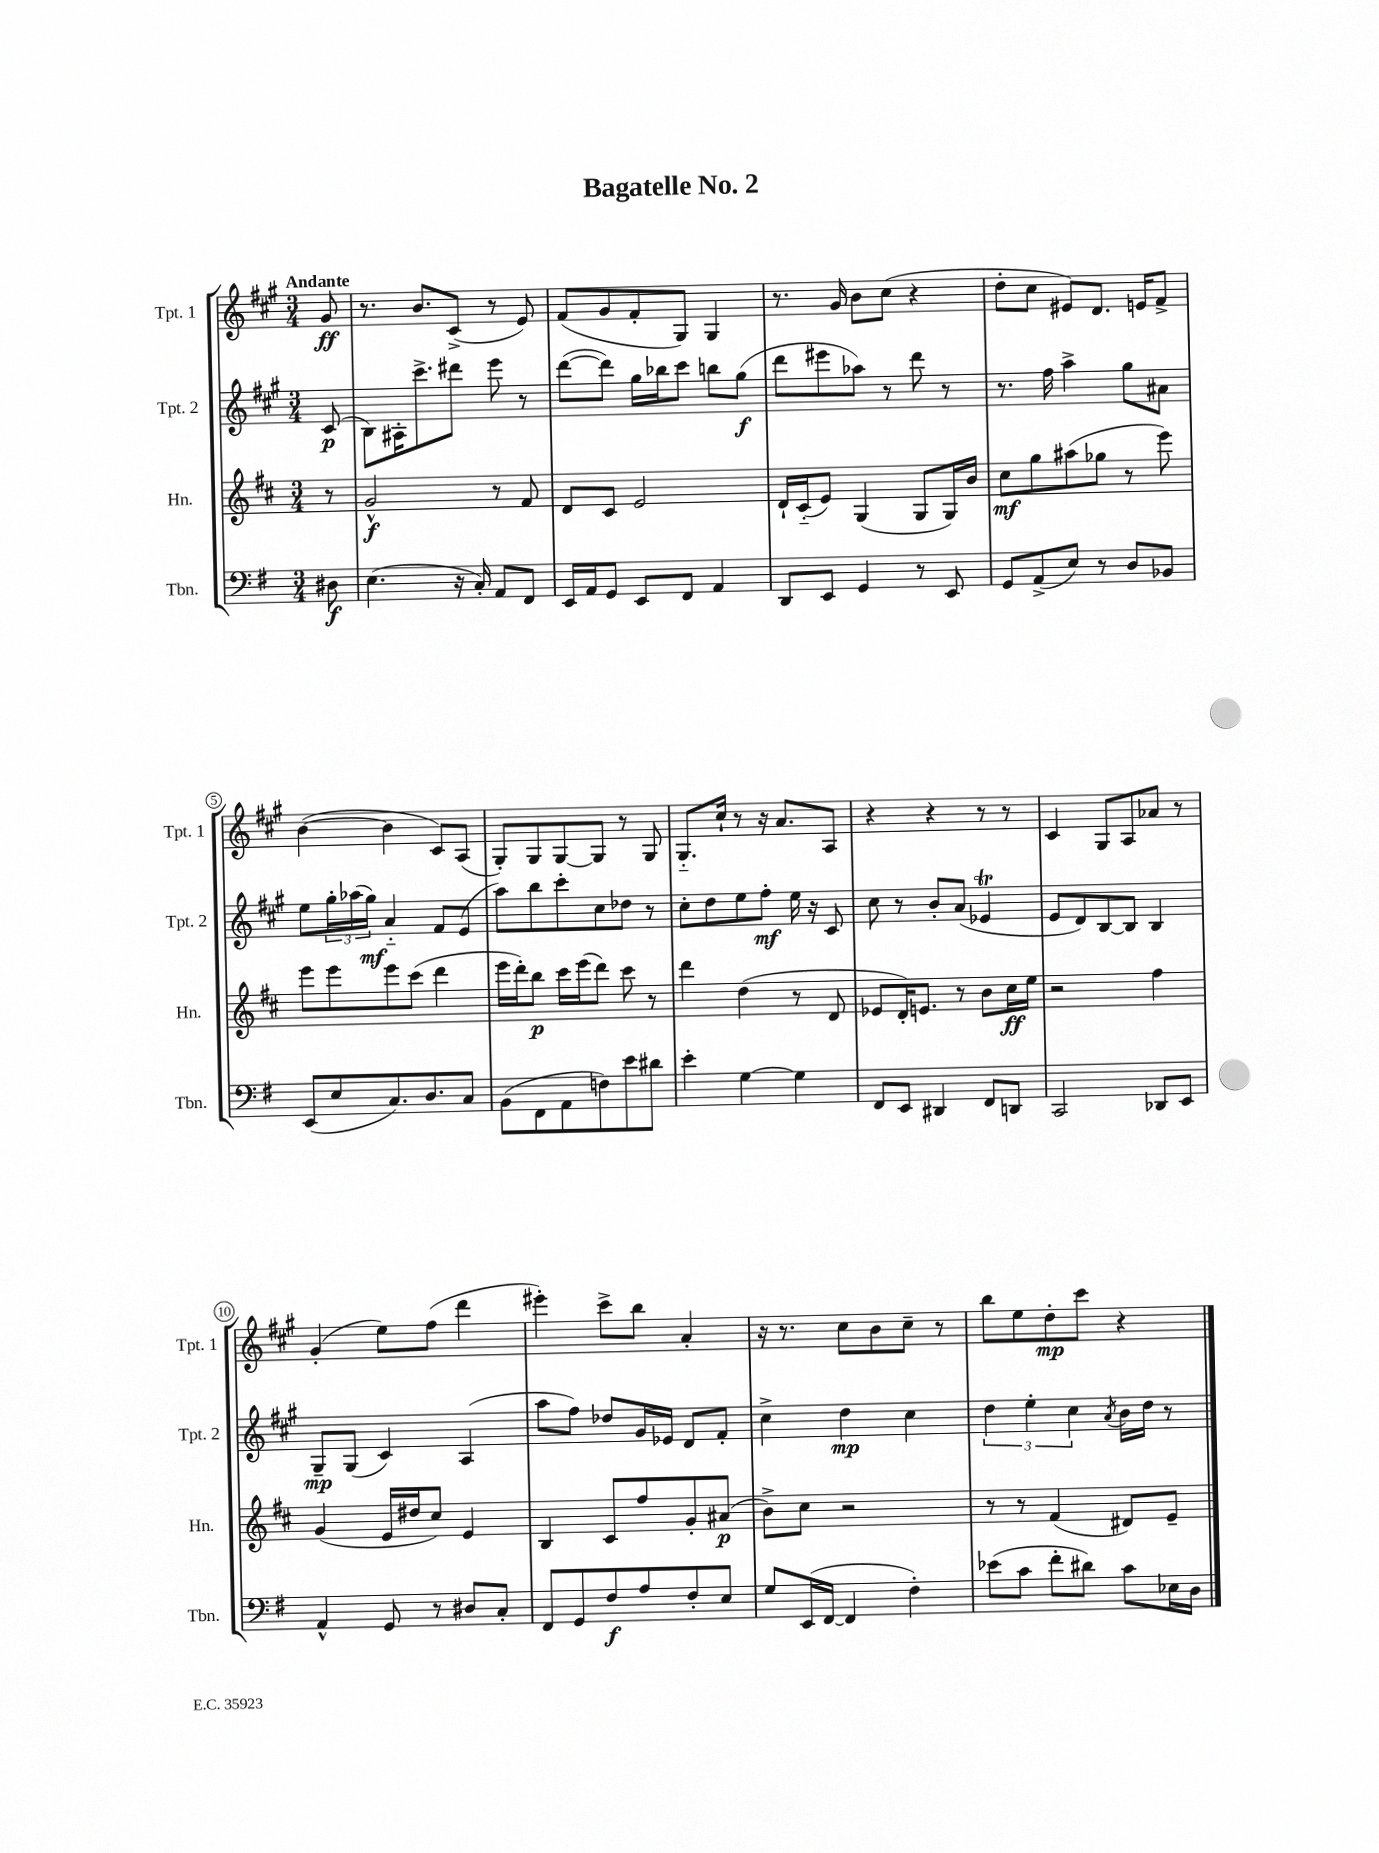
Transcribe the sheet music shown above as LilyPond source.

\header { title = "Bagatelle No. 2" }
<<
\new StaffGroup <<
\new Staff = "s0" \with { instrumentName = "Tpt. 1" shortInstrumentName = "Tpt. 1" } {
    \clef treble \key a \major \numericTimeSignature \time 3/4 \partial 8 \tempo "Andante"
    gis'8\ff |
    r8. b'8. cis'8->( r8 e'8) |
    fis'8( gis'8 fis'8-. gis8) gis4 |
    r8. gis'16 b'8 cis''8( r4 |
    d''8-. cis''8 eis'8) d'8. e'16 fis'8-> |
    b'4~( b'4 cis'8) a8( |
    gis8-.) gis8 gis8~ gis8 r8 gis8 |
    gis8.-_ cis''16-! r8 r16 a'8. a8 |
    r4 r4 r8 r8 |
    cis'4 gis8 a8 aes'8 r8 |
    gis'4-.( e''8) fis''8( d'''4 |
    eis'''4-.) cis'''8-> b''8 a'4-. |
    r16 r8. cis''8 b'8 cis''8-- r8 |
    b''8 e''8 d''8-.\mp cis'''8 r4 \bar "|." |
}
\new Staff = "s1" \with { instrumentName = "Tpt. 2" shortInstrumentName = "Tpt. 2" } {
    \clef treble \key a \major \numericTimeSignature \time 3/4 \partial 8
    cis'8\p( |
    b8) ais16-. cis'''8.-> dis'''8 e'''8 r8 |
    d'''8~( d'''8) gis''16 bes''16 cis'''8 b''8 gis''8\f( |
    d'''8 eis'''8 aes''8) r8 d'''8 r8 |
    r8. fis''16 a''4-> gis''8 ais'8 |
    e''8 \tuplet 3/2 { gis''16-. aes''16( gis''16\mf) } a'4-_ fis'8 e'8( |
    a''8) b''8 cis'''8-. cis''8 des''8 r8 |
    cis''8-. d''8 e''8 fis''8-.\mf e''16 r16 cis'8 |
    cis''8 r8 b'8-. a'8( ees'4\trill |
    e'8 d'8) b8~ b8 b4 |
    gis8--\mp gis8( cis'4) a4( |
    a''8 fis''8) des''8 gis'16 ees'16 d'8 fis'8-. |
    cis''4-> d''4\mp cis''4 |
    \tuplet 3/2 { d''4 e''4-. cis''4 } \acciaccatura { a'8 } b'16 d''16 r8 \bar "|." |
}
\new Staff = "s2" \with { instrumentName = "Hn." shortInstrumentName = "Hn." } {
    \clef treble \key d \major \numericTimeSignature \time 3/4 \partial 8
    r8 |
    g'2-^\f r8 fis'8 |
    d'8 cis'8 e'2 |
    d'16-! cis'16-_( e'8) g4( g8 g16) b'16 |
    cis''8\mf g''8 ais''8( ges''8 r8 e'''8) |
    e'''8 e'''8 e'''8 cis'''8( d'''4 |
    e'''16 d'''16-.) b''8\p cis'''16 e'''16( d'''8) cis'''8 r8 |
    d'''4 d''4( r8 d'8 |
    ees'8 d'16-.) e'8. r8 b'8 cis''16\ff e''16 |
    r2 fis''4 |
    g'4( e'16 dis''16 cis''8) e'4 |
    b4 cis'8 fis''8 g'8-. ais'8\p( |
    b'8->) cis''8 r2 |
    r8 r8 fis'4( dis'8) e'8-- \bar "|." |
}
\new Staff = "s3" \with { instrumentName = "Tbn." shortInstrumentName = "Tbn." } {
    \clef bass \key g \major \numericTimeSignature \time 3/4 \partial 8
    dis8\f |
    e4.( r16 c16-.) a,8 fis,8 |
    e,16 a,16 g,8 e,8 fis,8 a,4 |
    d,8 e,8 g,4 r8 e,8 |
    g,8 a,8->( e8) r8 d8 bes,8 |
    e,8( e8 c8.) d8. c8 |
    b,8( fis,8 a,8 f8) e'8 dis'8 |
    e'4-. g4~ g4 |
    fis,8 e,8 dis,4 fis,8 d,8 |
    c,2 des,8 e,8 |
    a,4-^ g,8 r8 dis8 c8-. |
    fis,8 g,8 fis8\f a8 fis8-. e8 |
    g8 e,16( fis,16~ fis,4 fis4-.) |
    ees'8( c'8 fis'8-. dis'8) c'8 ees16 d16 \bar "|." |
}
>>
>>
\layout { \context { \Score \override BarNumber.stencil = #(make-stencil-circler 0.1 0.3 ly:text-interface::print) } }
